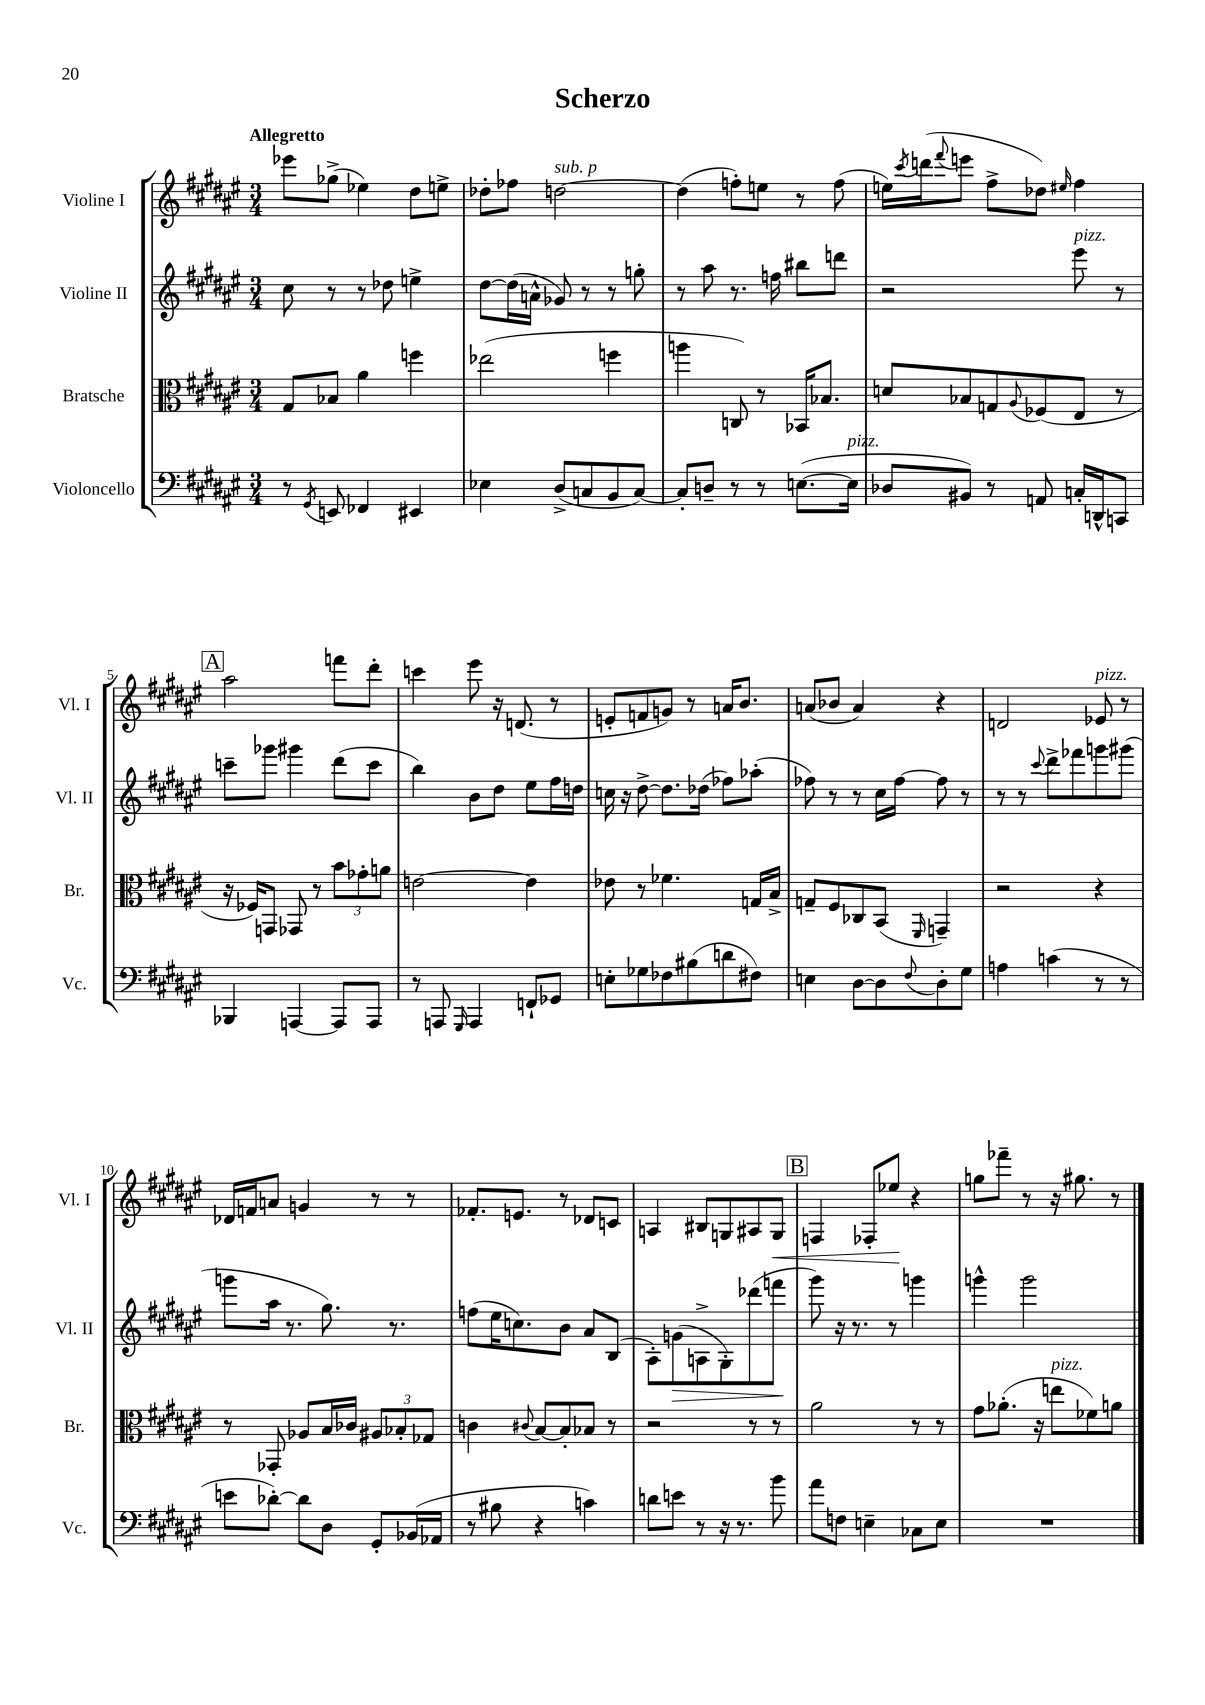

**kern	**kern	**kern	**dynam	**kern	**dynam
*part4	*part3	*part2	*part2	*part1	*part1
*staff4	*staff3	*staff2	*staff2	*staff1	*staff1
*I"Violoncello	*I"Bratsche	*I"Violine II	*	*I"Violine I	*
*I'Vc.	*I'Br.	*I'Vl. II	*	*I'Vl. I	*
*clefF4	*clefC3	*clefG2	*	*clefG2	*
*k[f#c#g#d#a#e#]	*k[f#c#g#d#a#e#]	*k[f#c#g#d#a#e#]	*	*k[f#c#g#d#a#e#]	*
*M3/4	*M3/4	*M3/4	*	*M3/4	*
=1	=1	=1	=1	=1	=1
!	!	!	!	!LO:TX:a:B:t=Allegretto	!
8r	8G#/L	8cc#\	.	8eee-X\L	.
8qGG#/	.	.	.	.	.
8EEn/	8B-X/J	8r	.	(8gg-X^\J	.
4FF-X/	4a#\	8r	.	4ee-X\)	.
.	.	8dd-X\	.	.	.
4EE#X/	4ffn\	4een^\	.	8dd#\L	.
.	.	.	.	8een^\J	.
=2	=2	=2	=2	=2	=2
4E-X\	(2ee-X\	[8dd#\L	.	8dd-X'\L	.
.	.	(16dd#\L]	.	8ff-X\J	.
.	.	16an^^\JJ	.	.	.
!	!	!	!	!LO:TX:a:i:t=sub. p	!
(8D#^/L	.	8g-X/)	.	[2ddn\	.
8Cn/	.	8r	.	.	.
8BB/	4ffn\	8r	.	.	.
[8C/J)	.	8ggn'\	.	.	.
=3	=3	=3	=3	=3	=3
8C'/L]	4aan\	8r	.	(4dd\]	.
8Dn~/J	.	8aa#\	.	.	.
8r	8Cn/)	8.r	.	8ffn'\L)	.
8r	8r	.	.	8een\J	.
.	.	16ffn\	.	.	.
([8.En\L	16BB-X/KL	8bb#X\L	.	8r	.
.	8.B-X/J	.	.	.	.
.	.	8dddn\J	.	(8ff\	.
!LO:TX:a:i:t=pizz.	!	!	!	!	!
16E\Jk]	.	.	.	.	.
=4	=4	=4	=4	=4	=4
8D-X/L	8dn/L	2r	.	16een\LL)	.
.	.	.	.	8qccc#/	.
.	.	.	.	(16dddn\J	.
.	.	.	.	8qqfff#/	.
8BB#X/J)	8B-X/	.	.	8eeen\J	.
8r	8Gn/	.	.	8ff#^\L	.
.	8qqA#/	.	.	.	.
8AAn/	(8F-X/	.	.	8dd-X\J)	.
.	.	.	.	16qqee#X/	.
!	!	!LO:TX:a:i:t=pizz.	!	!	!
16Cn'/LL	8E#/J	8eee#\	.	4ff#\	.
16DDn^^/J	.	.	.	.	.
8CCn/J	8r	8r	.	.	.
!!LO:LB:g=z
!!LO:REH:place=s1:t=A
=5	=5	=5	=5	=5	=5
4BBB-X/	16r	8cccn~\L	.	2aa#\	.
.	16F-X/KL)	.	.	.	.
.	8GGn/J	8ggg-X\J	.	.	.
[4AAAn/	8GG-X/	4ggg#X\	.	.	.
.	8r	.	.	.	.
8AAA/L]	12b\L	(8ddd#\L	.	8fffn\L	.
.	12g-X'\	.	.	.	.
8AAA/J	.	8ccc\J	.	8ddd#'\J	.
.	12an\J	.	.	.	.
=6	=6	=6	=6	=6	=6
8r	[2en\	4bb\)	.	4cccn\	.
8AAAn/	.	.	.	.	.
16qqGGG#/	.	.	.	.	.
4AAA/	.	8b\L	.	8eee#\	.
.	.	8dd#\J	.	16r	.
.	.	.	.	(8.dn/	.
8FFn`/L	4e\]	8ee#\L	.	.	.
8GG-X/J	.	16ff#\L	.	8r	.
.	.	16ddn\JJ	.	.	.
=7	=7	=7	=7	=7	=7
8En'\L	8e-X\	16ccn\	.	8en'/L	.
.	.	16r	.	.	.
8G-X\	8r	[8dd#^\	.	8fn/	.
8F-X\	4.f-X\	8.dd#\L]	.	8gn/J)	.
(8B#X\	.	.	.	8r	.
.	.	(16dd-X\Jk	.	.	.
8dn\	.	8ff-X\L)	.	16an/KL	.
.	.	.	.	8.b/J	.
8F#X\J)	16Gn/LL	(8aa-X'\J	.	.	.
.	16B^/JJ	.	.	.	.
=8	=8	=8	=8	=8	=8
4En\	8Gn~/L	8ff-X\)	.	(8an/L	.
.	8F#/	8r	.	8b-X/J	.
[8D#\L	8C-X/	8r	.	4a/)	.
8D#\]	(8BB/J	16cc#\LL	.	.	.
.	.	[16ff-\JJ	.	.	.
8qqF#/	16qqFF#/	.	.	.	.
8D#'\	4GGn~/)	8ff-\]	.	4r	.
8G#\J	.	8r	.	.	.
=9	=9	=9	=9	=9	=9
4An\	2r	8r	.	2dn/	.
.	.	8r	.	.	.
.	.	8qqccc#/	.	.	.
(4cn\	.	8ddd#^\L	.	.	.
.	.	8fff-X\	.	.	.
!	!	!	!	!LO:TX:a:i:t=pizz.	!
8r	4r	8gggn\	.	8e-X/	.
8r	.	(8ggg#X\J	.	8r	.
!!LO:LB:g=z
=10	=10	=10	=10	=10	=10
8en\L	8r	8gggn\L	.	16d-X/LL	.
.	.	.	.	16fn/J	.
[8d-X'\J)	8GG-X'/	16aa#\Jk	.	8an/J	.
.	.	8.r	.	.	.
8d-\L]	8A-X/L	.	.	4gn/	.
8D#\J	16B/L	8.gg#\)	.	.	.
.	16c-X/JJ	.	.	.	.
8GG#'/L	12A#X/L	.	.	8r	.
.	.	8.r	.	.	.
.	12B-X'/	.	.	.	.
(16BB-X/L	.	.	.	8r	.
.	12G-X/J	.	.	.	.
16AA-X/JJ	.	.	.	.	.
=11	=11	=11	=11	=11	=11
8r	4cn\	(8ffn\L	.	8.f-X'/L	.
8B#X\	.	16ee#\K	.	.	.
.	.	8.ccn\)	.	8.en/J	.
.	8qqc#X/	.	.	.	.
4r	[8B/L	.	.	.	.
.	8B'/]	8b\J	.	8r	.
4cn\)	8B-X/J	8a#/L	.	8d-X/L	.
.	8r	(8B/J	.	8cn/J	.
=12	=12	=12	=12	=12	=12
8dn\L	2r	8A#'\L)	.	4An/	.
!	!	!	!LO:HP:b	!	!
8en\J	.	(8gn\	>	.	.
8r	.	8An^\	.	8B#X/L	.
16r	.	8G#'\)	.	8Gn/	.
8.r	.	.	.	.	.
.	8r	(8ddd-X\	.	8A#X/	.
!	!	!	!	!	!LO:HP:b
8b\	8r	8fffn\J	.	8G/J	<
.	.	.	]	.	.
!!LO:REH:place=s1:t=B
=13	=13	=13	=13	=13	=13
8a#\L	2a#\	8ggg#\)	.	4Fn/	.
8Fn\J	.	16r	.	.	.
.	.	8.r	.	.	.
4En~\	.	.	.	8F-X'/L	.
.	.	8r	.	8ee-X/J	.
8C-X\L	8r	4gggn\	.	4r	[
8E\J	8r	.	.	.	.
=14	=14	=14	=14	=14	=14
2.r	8g#\L	4gggn^^\	.	8ggn\L	.
.	(8.a-X'\J	.	.	8fff-X~\J	.
.	.	2ggg\	.	8r	.
.	16r	.	.	.	.
!	!LO:TX:a:i:t=pizz.	!	!	!	!
.	8een\L	.	.	16r	.
.	.	.	.	8.gg#X\	.
.	8f-X\)	.	.	.	.
.	8an\J	.	.	8r	.
==	==	==	==	==	==
*-	*-	*-	*-	*-	*-
